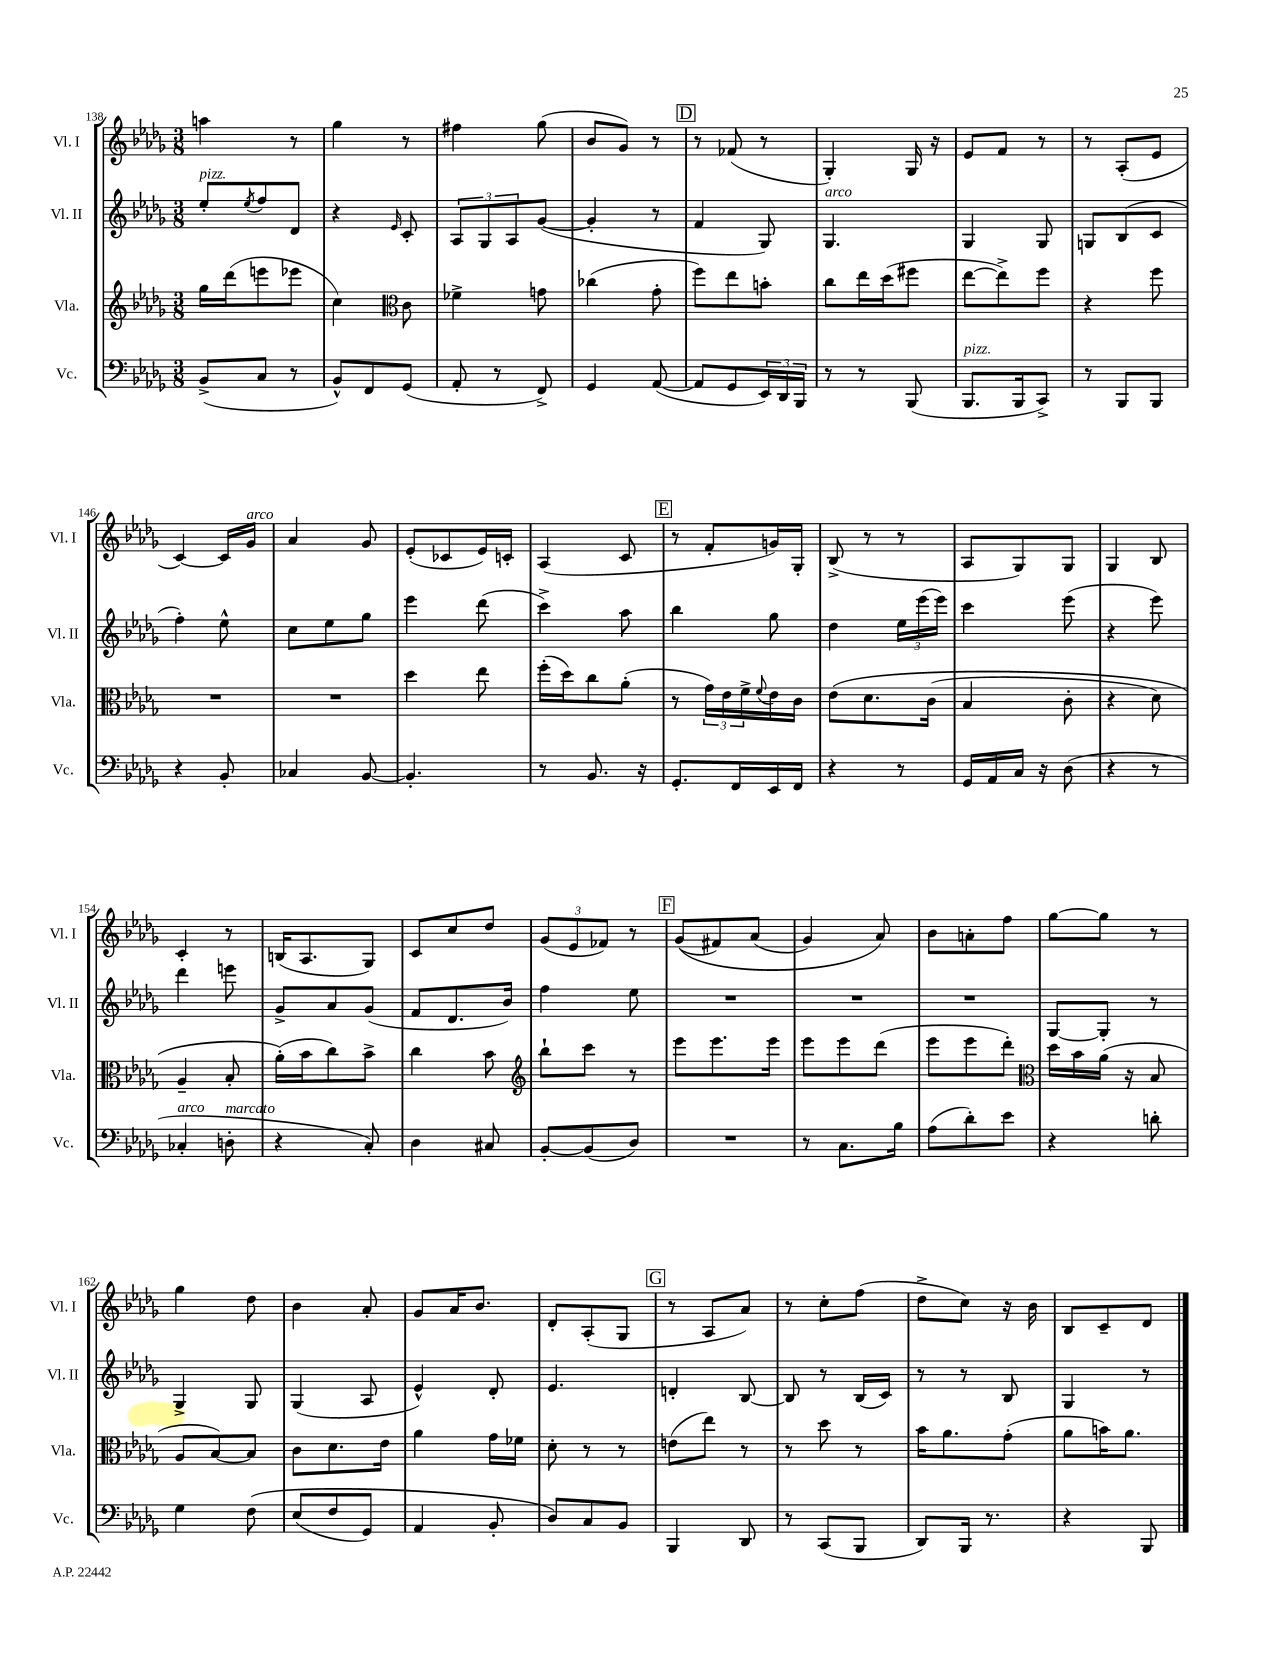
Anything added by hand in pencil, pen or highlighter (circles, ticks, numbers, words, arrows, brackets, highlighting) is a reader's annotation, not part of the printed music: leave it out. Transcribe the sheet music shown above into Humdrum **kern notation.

**kern	**kern	**kern	**kern
*staff4	*staff3	*staff2	*staff1
*clefF4	*clefG2	*clefG2	*clefG2
*k[b-e-a-d-g-]	*k[b-e-a-d-g-]	*k[b-e-a-d-g-]	*k[b-e-a-d-g-]
*M3/8	*M3/8	*M3/8	*M3/8
(8BB-^	16gg-	8ee-'	4aa
.	(16ddd-	.	.
.	.	8qee-	.
8C	8eee	8ff	.
8r	8eee-	8d-	8r
=	=	=	=
8BB-^^)	4cc)	4r	4gg-
8FF	.	.	.
*	*clefC3	*	*
.	.	16qqe-	.
(8GG-	8c	8c'	8r
=	=	=	=
8AA-'	4f-^	12A-	4ff#
.	.	12G-	.
8r	.	.	.
.	.	12A-	.
8FF^)	8g	([8g-	(8gg-
=	=	=	=
4GG-	(4cc-	4g-']	8b-
.	.	.	8g-)
([8AA-	8g-'	8r	8r
=	=	=	=
8AA-]	8ff)	4f	8r
8GG-	8ee-	.	(8f-
24EE-)	8b'	8G-)	8r
24DD-	.	.	.
24BBB-	.	.	.
=	=	=	=
8r	8cc	4.G-	4G-')
8r	16ee-	.	.
.	(16dd-	.	.
(8BBB-	8ff#	.	16G-
.	.	.	16r
=	=	=	=
8.BBB-	[8ee-	4G-	8e-
.	8ee-^])	.	8f
16BBB-	.	.	.
8CC^)	8ff	8G-	8r
=	=	=	=
8r	4r	8G	8r
8BBB-	.	(8B-	(8A-'
8BBB-	8ff	8c	8e-
=	=	=	=
4r	4.r	4ff')	[4c)
8BB-'	.	8ee-^^	16c]
.	.	.	16g-
=	=	=	=
4C-	4.r	8cc	4a-
.	.	8ee-	.
[8BB-	.	8gg-	8g-
=	=	=	=
4.BB-']	4dd-	4eee-	(8e-'
.	.	.	8c-
.	8ee-	(8ddd-	16e-)
.	.	.	16c'
=	=	=	=
8r	(16ff'	4ccc^)	(4A-
.	16dd-)	.	.
8.BB-	8cc	.	.
.	(8a-'	8aa-	8c
16r	.	.	.
=	=	=	=
8.GG-'	8r	4bb-	8r
.	24g-)	.	8f'
.	24e-	.	.
16FF	.	.	.
.	24f^	.	.
.	8qqf	.	.
16EE-	16e-	8gg-	16g)
16FF	16c	.	16G-'
=	=	=	=
4r	&(8e-	4dd-	(8B-^
.	8.d-	.	8r
8r	.	24ee-	8r
.	.	(24eee-	.
.	(16c	.	.
.	.	24eee-)	.
=	=	=	=
16GG-	4B-	4ccc	8A-
16AA-	.	.	.
16C	.	.	8G-)
16r	.	.	.
(8D-	8c'	(8eee-	8G-
=	=	=	=
4r	4r	4r	4G-
8r	8d-)	8eee-)	8B-
=	=	=	=
4C-'	4A-~	4ddd-	4c'
8D'	8B-'	8eee	8r
=	=	=	=
4r	(16a-'&)	8g-^	(16B
.	16b-	.	8.A-
.	8cc)	8a-	.
8C')	8b-^	(8g-	8G-)
=	=	=	=
4D-	4cc	8f	8c
.	.	8.d-	8cc
8C#	8b-	.	8dd-
.	.	16b-)	.
=	=	=	=
*	*clefG2	*	*
[8BB-'	8bb-`	4ff	(12g-
.	.	.	12e-
(8BB-]	8ccc	.	.
.	.	.	12f-)
8D-)	8r	8ee-	8r
=	=	=	=
4.r	8eee-	4.r	&((8g-
.	8.eee-	.	8f#)
.	.	.	(8a-
.	16eee-	.	.
=	=	=	=
8r	8eee-	4.r	4g-)
8.C	8eee-	.	.
.	(8ddd-	.	8a-&)
16B-	.	.	.
=	=	=	=
(8A-	8eee-	4.r	8b-
8d-')	8eee-	.	8a'
8e-	8ddd-')	.	8ff
=	=	=	=
*	*clefC3	*	*
4r	16dd-	[8G-	[8gg-
.	16b-	.	.
.	(16a-	8G-']	8gg-]
.	16r	.	.
8d'	8B-	8r	8r
=	=	=	=
4G-	8A-	4G-^	4gg-
.	[8B-)	.	.
&(8F	8B-]	8G-	8dd-
=	=	=	=
(8E-	8c	(4G-	4b-
8F	8.d-	.	.
8GG-)	.	8A-	8a-'
.	16e-	.	.
=	=	=	=
4AA-	4a-	4e-^^)	8g-
.	.	.	16a-
.	.	.	8.b-
8BB-'	16g-	8d-'	.
.	16f-	.	.
=	=	=	=
8D-&)	8d-'	4.e-	8d-'
8C	8r	.	(8A-'
8BB-	8r	.	8G-
=	=	=	=
4BBB-	(8e	4d'	8r
.	8ee-)	.	8A-
8DD-	8r	[8B-	8a-)
=	=	=	=
8r	8r	8B-]	8r
(8CC	8dd-	8r	8cc'
8BBB-	8r	(16B-	(8ff
.	.	16c)	.
=	=	=	=
8DD-)	16b-	8r	8dd-^
.	8.a-	.	.
16BBB-	.	8r	8cc)
8.r	.	.	.
.	(8g-'	8B-	16r
.	.	.	16b-
=	=	=	=
4r	8a-	4G-	8B-
.	16b)	.	8c~
.	8.a-	.	.
8BBB-	.	8r	8d-
==	==	==	==
*-	*-	*-	*-
